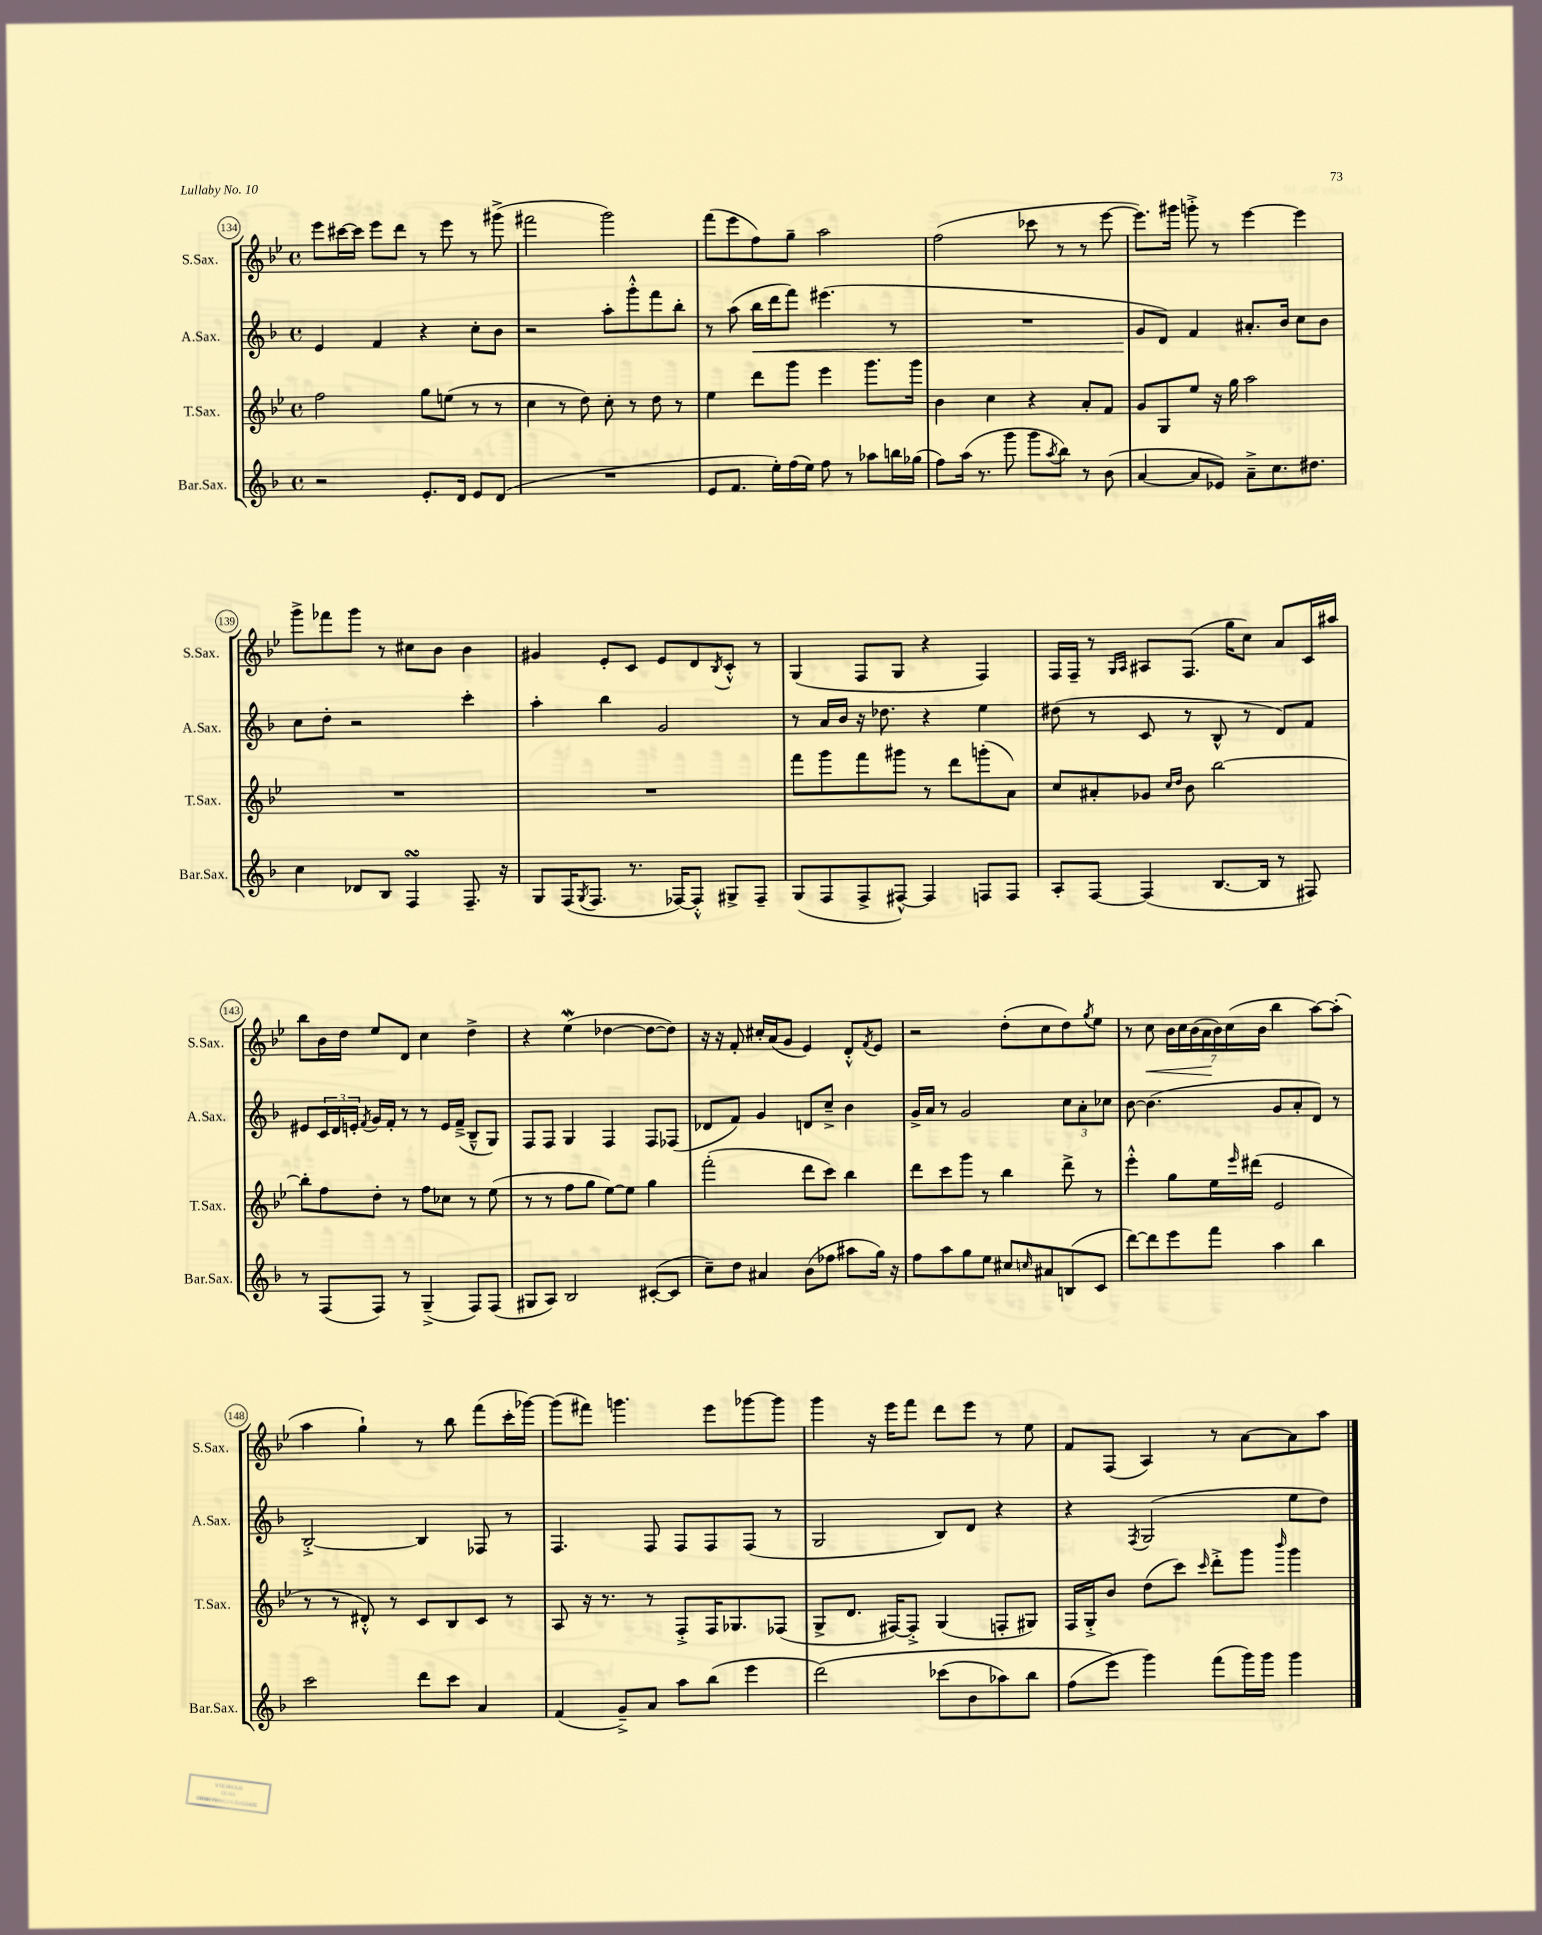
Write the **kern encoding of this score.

**kern	**kern	**kern	**kern
*staff4	*staff3	*staff2	*staff1
*clefG2	*clefG2	*clefG2	*clefG2
*k[b-]	*k[b-e-]	*k[b-]	*k[b-e-]
*M4/4	*M4/4	*M4/4	*M4/4
*met(c)	*met(c)	*met(c)	*met(c)
2r	2ff	4e	8eee-
.	.	.	[16ccc#
.	.	.	16ccc#]
.	.	4f	8eee-
.	.	.	8ddd
8.e'	8gg	4r	8r
.	(8ee	.	8eee-
16d	.	.	.
8e	8r	8cc'	8r
(8d	8r	8b-	(8ggg#^
=	=	=	=
1r	4cc	2r	2fff#
.	8r	.	.
.	8dd)	.	.
.	8cc'	8aa'	2ggg)
.	8r	8ggg'^^	.
.	8dd	8fff	.
.	8r	8bb-'	.
=	=	=	=
8e	4ee-	8r	(8fff
8.f	.	(8aa	8eee-
.	8ddd	16bb-	8ff)
16ee')	.	16ddd	.
(16ff	8ggg	8fff)	8gg~
16ee)	.	.	.
8ff	4eee-	(4.eee#	2aa
8r	.	.	.
8aa-	8.ggg	.	.
16bb	.	8r	.
(16gg-	16ggg	.	.
=	=	=	=
8ff)	4b-	1r	(2ff
(16aa	.	.	.
8.r	.	.	.
.	4cc	.	.
8ggg	.	.	.
8ggg	4r	.	8ccc-
8qaa	.	.	.
8bb-)	.	.	8r
8r	8a'	.	8r
(8b-	8f	.	[8eee-
=	=	=	=
[4a	8g	8g	8.eee-])
.	8G	8d)	.
.	.	.	16ggg#
8a]	8ee-	4f	8ggg'^
8e-)	16r	.	8r
.	16gg	.	.
8a~^	2aa	8.a#'	[4eee-
8.cc	.	.	.
.	.	16b-	.
.	.	8cc	4eee-]
8.dd#	.	.	.
.	.	8b-	.
=	=	=	=
4cc	1r	8cc	8ggg^
.	.	8dd'	8fff-
8d-	.	2r	8ggg
8B-	.	.	8r
4F	.	.	8cc#
.	.	.	8b-
8.F~	.	4ccc'	4b-
16r	.	.	.
=	=	=	=
8G	1r	4aa'	4g#
(16F	.	.	.
8qG	.	.	.
8.F	.	.	.
.	.	4bb-	8e-'
8.r	.	.	8c
.	.	2g	8e-
[16F-)	.	.	.
8F-'^^]	.	.	8d
.	.	.	8qB-
8G#^	.	.	8c'^^
8F-~	.	.	8r
=	=	=	=
(8G	8fff	8r	(4G
8F	8ggg	16a	.
.	.	16b-	.
8F^	8fff	16r	8F
.	.	8.dd-	.
[8F#^^)	8ggg#	.	8G
4F#]	8r	4r	4r
.	8ddd	.	.
8F	(8ggg'	4ee	4F)
8F	8a)	.	.
=	=	=	=
8A'	8cc	(8dd#	16F
.	.	.	16F~
[8F	8a#'	8r	8r
.	.	.	16qqG
.	.	.	16qqA
(4F]	8g-	8c	8A#
.	16qqcc	.	.
.	16qqdd	.	.
.	8b-	8r	(8.F
[8.B-	[2bb-	8B-^^	.
.	.	.	16gg
.	.	8r	8cc)
16B-]	.	.	.
8r	.	8d)	8a
8F#)	.	8f	16c
.	.	.	16aa#
=	=	=	=
8r	8bb-']	8e#	8bb-
(8F	8ff	24c	16b-
.	.	24d	.
.	.	.	16dd
.	.	24e'	.
.	.	8qf	.
8F)	8dd'	16g	8ee-
.	.	16f'	.
8r	8r	8r	8d
(4G~^	8ff	8r	4cc
.	8cc-	16e	.
.	.	(16f~^	.
8F)	8r	8B-~^^	4dd^
(8F	(8ee-	8G)	.
=	=	=	=
8G#	8r	8F	4r
8A)	8r	8F	.
2B-	8ff	4G	(4ee-
.	8gg	.	.
.	[8ee-)	4F	[4dd-
.	8ee-]	.	.
([8c#'	4gg	8F	8dd-_
8c#]	.	(8F-	8dd-])
=	=	=	=
8cc~)	(2fff'	8d-	16r
.	.	.	16r
8dd	.	8f)	8f'
4a#	.	4g	16cc#'
.	.	.	(16a
.	.	.	8g
(8b-	8ddd	8d	4e-)
8ff-	8ccc)	8cc~^	.
8aa#	4bb-	4b-	8d'^^
.	.	.	8qf
16gg)	.	.	8e-
16r	.	.	.
=	=	=	=
8ff	8ddd	16g^	2r
.	.	16a	.
8aa	8ccc	8r	.
8gg	8ggg	2g	.
8ee	8r	.	.
8cc#	4bb-	.	(8dd'
16qqcc	.	.	.
8a#	.	.	8cc
(8B	8ddd^	12cc	8dd)
.	.	12a'	.
.	.	.	8qgg
8c	8r	.	8ee-
.	.	12cc-	.
=	=	=	=
[8ddd)	4eee-'^^	[8b-	8r
8ddd]	.	(4.b-]	8cc
8eee	8gg	.	28b-
.	.	.	28cc
.	.	.	(28b-
.	.	.	28a
8fff	16ee-	.	.
.	.	.	28b-)
.	.	.	(28cc
.	16qqeee-	.	.
.	(16ddd#	.	.
.	.	.	28b-
4aa	2e-	8g	4bb-
.	.	8a'	.
4bb-	.	8d)	[8aa)
.	.	8r	(8aa']
=	=	=	=
2ccc	8r	[2B-'^	4aa
.	8r	.	.
.	8d#'^^)	.	4gg`)
.	8r	.	.
8ddd	8c	4B-]	8r
8ccc	8B-	.	8bb-
4a	8c	8F-	(8fff
.	8r	8r	16ccc'
.	.	.	[16ggg-)
=	=	=	=
(4f	8A	4.F	(8ggg-]
.	16r	.	8fff#)
.	8.r	.	.
8g~^)	.	.	4.ggg
8a	8r	8F	.
8aa	8F'^	8F	.
(8bb-	16F	8F	8eee-
.	8.G-	.	.
4eee	.	(8F	[8ggg-
.	(8F-	8r	8ggg-]
=	=	=	=
&(2ddd)	8G^	2G	4ggg
.	8.d	.	.
.	.	.	16r
.	[16F#)	.	16eee-
.	8F#'^]	.	8fff
(8ccc-	(4G	8B-)	8ddd
8b-	.	8d	8eee-
8aa-)	8F'	4r	8r
8bb-	8G#)	.	8ee-
=	=	=	=
(8ff	16F	4r	8f
.	16G'^	.	.
8eee&)	8b-	.	(8F
.	.	8qF	.
4ggg)	(8dd	(2G	4A)
.	8ccc)	.	.
.	16qqccc	.	.
(8fff	8ddd'^	.	8r
16ggg)	8ggg	.	[8a
16ggg	.	.	.
.	16qqbbb-	.	.
4ggg	4ggg	8ee	8a]
.	.	8dd)	8aa
==	==	==	==
*-	*-	*-	*-
